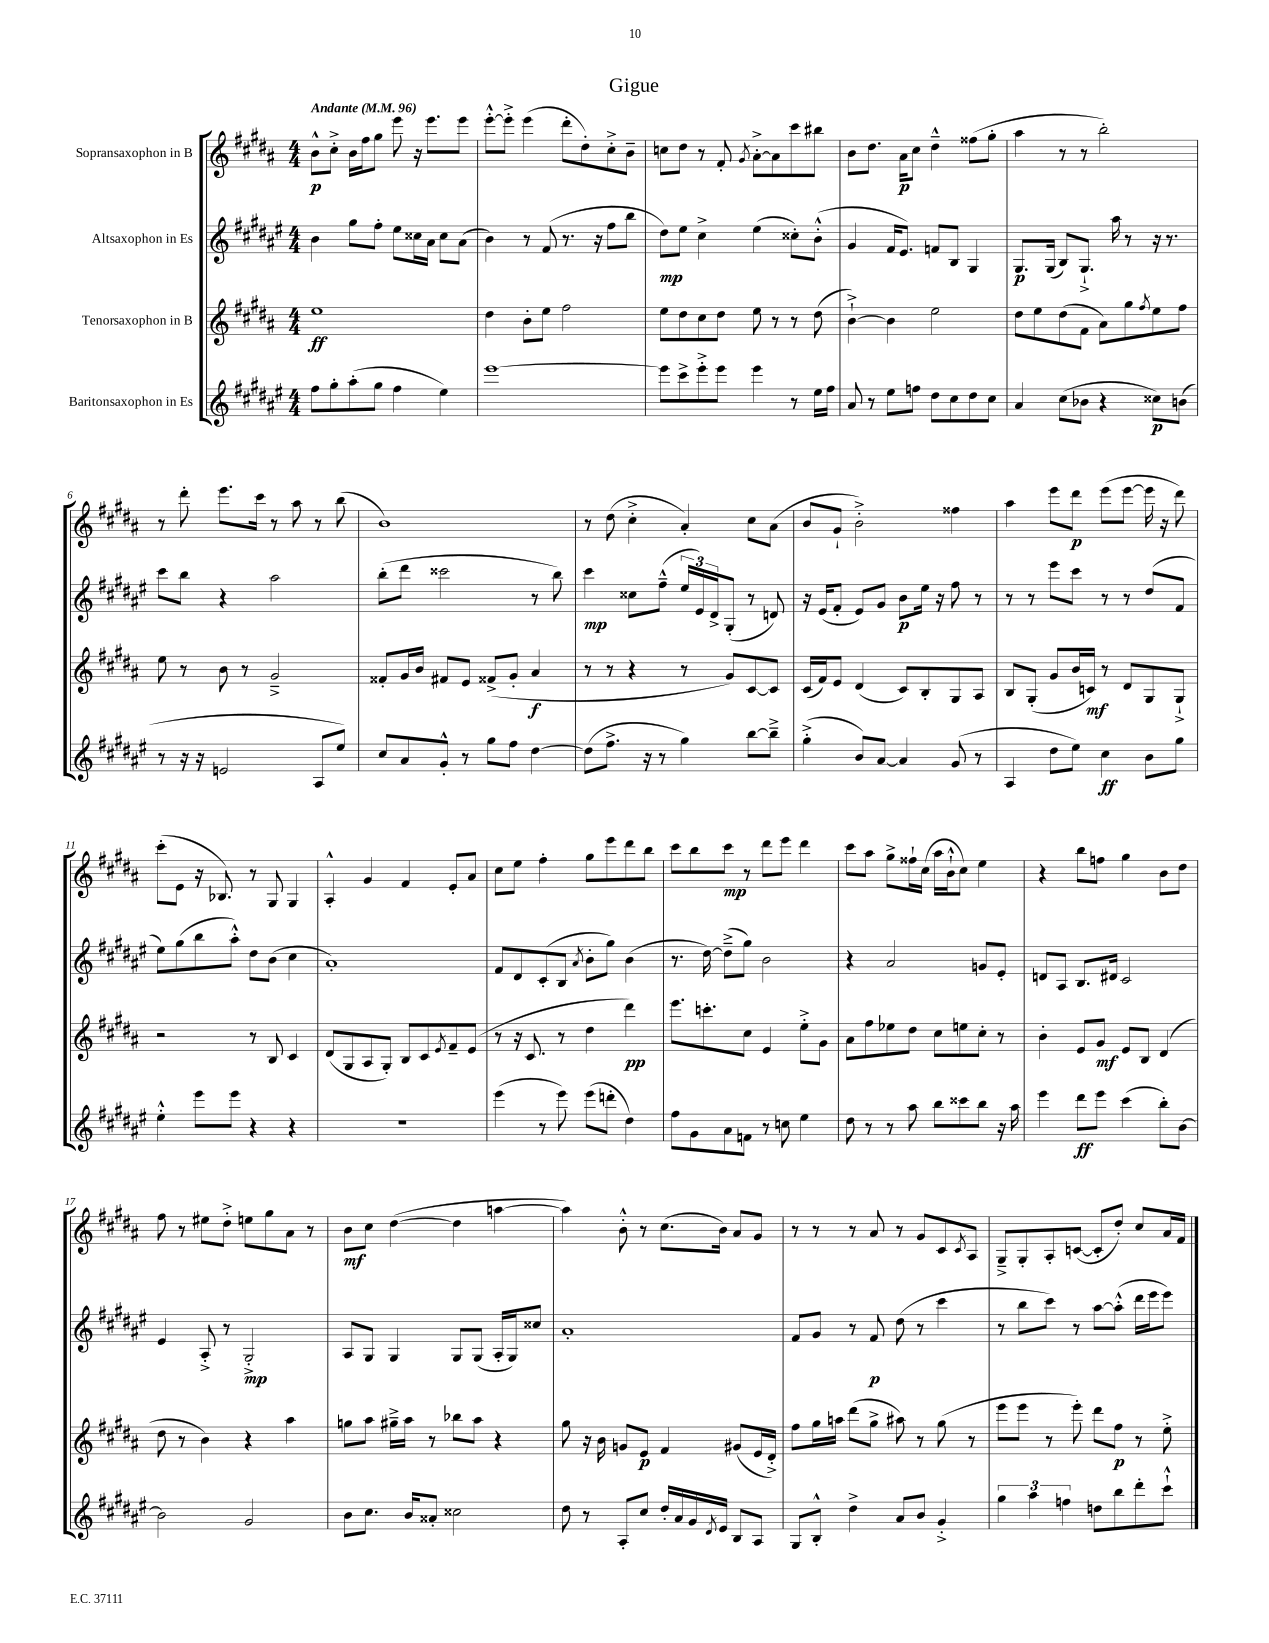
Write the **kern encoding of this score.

**kern	**dynam	**kern	**dynam	**kern	**dynam	**kern	**dynam
*part4	*part4	*part3	*part3	*part2	*part2	*part1	*part1
*staff4	*staff4	*staff3	*staff3	*staff2	*staff2	*staff1	*staff1
*I"Baritonsaxophon in Es	*	*I"Tenorsaxophon in B	*	*I"Altsaxophon in Es	*	*I"Sopransaxophon in B	*
*clefG2	*	*clefG2	*	*clefG2	*	*clefG2	*
*k[f#c#g#d#a#e#]	*	*k[f#c#g#d#a#]	*	*k[f#c#g#d#a#e#]	*	*k[f#c#g#d#a#]	*
*M4/4	*	*M4/4	*	*M4/4	*	*M4/4	*
*MM96	*	*MM96	*	*MM96	*	*MM96	*
=1	=1	=1	=1	=1	=1	=1	=1
!	!	!	!	!	!	!LO:TX:a:B:t=Andante	!
8ff#\L	.	1ee	ff	4b\	.	8b^^\L	p
8gg#'\	.	.	.	.	.	8cc#'^\J	.
(8aa#'\	.	.	.	8gg#\L	.	16b\LL	.
.	.	.	.	.	.	16ff#\J	.
8gg#\J	.	.	.	8ff#'\J	.	8gg#\J	.
4ff#\	.	.	.	8ee#\L	.	8eee\	.
.	.	.	.	16cc##X\L	.	16r	.
.	.	.	.	16a#\JJ	.	8.eee\L	.
4ee#\)	.	.	.	8cc##\L	.	.	.
.	.	.	.	(8a#\J	.	8eee\J	.
=2	=2	=2	=2	=2	=2	=2	=2
[1eee#	.	4dd#\	.	4b\)	.	[8eee'^^\L	.
.	.	.	.	.	.	8eee'^\J]	.
.	.	8b'\L	.	8r	.	(4eee\	.
.	.	8ee\J	.	(8f#/	.	.	.
.	.	2ff#\	.	8.r	.	8ddd#'\L	.
.	.	.	.	.	.	8dd#'\)	.
.	.	.	.	16r	.	.	.
.	.	.	.	8ff#\L	.	8cc#'^\	.
.	.	.	.	8bb\J	.	8b~\J	.
=3	=3	=3	=3	=3	=3	=3	=3
8eee#\L]	.	8ee\L	.	8dd#\L)	mp	8ccn\L	.
8ccc#^\	.	8dd#\	.	8ee#\J	.	8dd#\J	.
8eee#'^\	.	8cc#\	.	4cc#^\	.	8r	.
8eee#\J	.	8dd#\J	.	.	.	8f#'/	.
.	.	.	.	.	.	8qg#/	.
4eee#\	.	8ee\	.	(4ee#\	.	[8a#'^\L	.
.	.	8r	.	.	.	8a#\]	.
8r	.	8r	.	8cc##X'\L)	.	8ccc#\	.
16ee#\LL	.	(8dd#\	.	(8b'^^\J	.	8bb#X\J	.
16ff#\JJ	.	.	.	.	.	.	.
=4	=4	=4	=4	=4	=4	=4	=4
8a#/	.	[4b`^\)	.	4g#/	.	8b\L	.
8r	.	.	.	.	.	8.dd#\J	.
8ee#\L	.	4b\]	.	16f#/KL	.	.	.
.	.	.	.	8.e#/J)	.	16a#\KL	p
8ffn\J	.	.	.	.	.	8cc#\J	.
8dd#\L	.	2ee\	.	8fn/L	.	4dd#~^^\	.
8cc#\	.	.	.	8B/J	.	.	.
8dd#\	.	.	.	4G#/	.	(8ff##X\L	.
8cc#\J	.	.	.	.	.	8gg#'\J	.
=5	=5	=5	=5	=5	=5	=5	=5
4a#/	.	8dd#\L	.	8.G#/L	p	4aa#\	.
.	.	8ee\	.	.	.	.	.
.	.	.	.	(16G#/Jk	.	.	.
(8cc#\L	.	(8dd#\	.	8B/L)	.	8r	.
8b-X\J	.	8f#\J	.	8.G#`^/J	.	8r	.
4r	.	8a#\L)	.	.	.	2bb'\)	.
.	.	.	.	16aa#\	.	.	.
.	.	8gg#\	.	8r	.	.	.
.	.	8qff#/	.	.	.	.	.
8cc##X\L)	p	8ee\	.	16r	.	.	.
.	.	.	.	8.r	.	.	.
(8bn\J	.	8ff#\J	.	.	.	.	.
!!LO:LB:g=z
=6	=6	=6	=6	=6	=6	=6	=6
8r	.	8ee\	.	8ccc#\L	.	8r	.
16r	.	8r	.	8bb\J	.	8ddd#'\	.
16r	.	.	.	.	.	.	.
2en/	.	8b\	.	4r	.	8.eee\L	.
.	.	8r	.	.	.	.	.
.	.	.	.	.	.	16ccc#\Jk	.
.	.	2g#~^/	.	2aa#\	.	8r	.
.	.	.	.	.	.	8aa#\	.
8A#/L	.	.	.	.	.	8r	.
8ee#/J)	.	.	.	.	.	(8bb\	.
=7	=7	=7	=7	=7	=7	=7	=7
8cc#/L	.	8f##X'/L	.	(8bb'\L	.	1b)	.
8a#/	.	16g#/L	.	8ddd#\J	.	.	.
.	.	16b/JJ	.	.	.	.	.
8g#'^^/J	.	8f#X/L	.	2ccc##X\	.	.	.
8r	.	8e/J	.	.	.	.	.
8gg#\L	.	(8f##X^/L	.	.	.	.	.
8ff#\J	.	8g#'/J	.	.	.	.	.
[4dd#\	.	4a#/	f	8r	.	.	.
.	.	.	.	8bb\)	.	.	.
=8	=8	=8	=8	=8	=8	=8	=8
(8dd#\L]	.	8r	.	4ccc#\	mp	8r	.
8.ff#^\J	.	8r	.	.	.	(8dd#\	.
.	.	4r	.	8cc##X\L	.	4cc#'^\	.
16r	.	.	.	.	.	.	.
8r	.	.	.	(8ff#~^^\J	.	.	.
4gg#\)	.	8r	.	24ee#/LL	.	4a#'/)	.
.	.	.	.	24e#/)	.	.	.
.	.	.	.	24d#^/J	.	.	.
.	.	8g#/L)	.	(8G#'/J	.	.	.
[8bb\L	.	[8c#/	.	8r	.	8cc#\L	.
8bb~^\J]	.	8c#/J]	.	8dn/)	.	(8a#\J	.
=9	=9	=9	=9	=9	=9	=9	=9
(4gg#'^\	.	(16c#/LL	.	16r	.	8b/L	.
.	.	16f#/J)	.	(16e#/KL	.	.	.
.	.	8e/J	.	8f#'/J	.	8g#`/J	.
8b/L)	.	(4d#/	.	8e#/L)	.	2b'^\)	.
[8a#/J	.	.	.	8g#/J	.	.	.
4a#/]	.	8c#/L)	.	8b\L	p	.	.
.	.	8B'/	.	16ee#\Jk	.	.	.
.	.	.	.	16r	.	.	.
(8g#/	.	8G#/	.	8ff#\	.	4ff##X\	.
8r	.	8A#/J	.	8r	.	.	.
=10	=10	=10	=10	=10	=10	=10	=10
4A#/	.	8B/L	.	8r	.	4aa#\	.
.	.	(8G#'/J	.	8r	.	.	.
8dd#\L	.	8g#/L	.	8eee#\L	.	8eee\L	.
8ee#\J)	.	16b/L	.	8ccc#\J	.	8ddd#\J	p
.	.	16cn/JJ)	mf	.	.	.	.
4cc#\	ff	8r	.	8r	.	(8eee\L	.
.	.	8d#/L	.	8r	.	[8eee\J	.
8b\L	.	8G#/	.	(8dd#/L	.	16eee\]	.
.	.	.	.	.	.	16r	.
8gg#\J	.	8G#`^/J	.	8f#/J	.	8ddd#\)	.
!!LO:LB:g=z
=11	=11	=11	=11	=11	=11	=11	=11
4ee#'^^\	.	2r	.	8ee#\L)	.	(8ccc#'\L	.
.	.	.	.	(8gg#\	.	8e\J	.
8eee#\L	.	.	.	8bb\	.	16r	.
.	.	.	.	.	.	8.B-X/)	.
8eee#\J	.	.	.	8aa#'^^\J)	.	.	.
4r	.	8r	.	8dd#\L	.	8r	.
.	.	8B/	.	(8b\J	.	8G#/	.
4r	.	4c#/	.	4cc#\	.	4G#/	.
=12	=12	=12	=12	=12	=12	=12	=12
1r	.	(8d#/L	.	1a#')	.	4A#'^^/	.
.	.	8G#/	.	.	.	.	.
.	.	8A#/	.	.	.	4g#/	.
.	.	8G#'/J)	.	.	.	.	.
.	.	8B/L	.	.	.	4f#/	.
.	.	8c#/	.	.	.	.	.
.	.	8qe/	.	.	.	.	.
.	.	8f#~/	.	.	.	8e'/L	.
.	.	(8e/J	.	.	.	8a#/J	.
=13	=13	=13	=13	=13	=13	=13	=13
(4eee#\	.	8r	.	8f#/L	.	8cc#\L	.
.	.	16r	.	8d#/	.	8ee\J	.
.	.	8.c#/	.	.	.	.	.
8r	.	.	.	(8c#'/	.	4ff#'\	.
8eee#\)	.	8r	.	8B/J	.	.	.
.	.	.	.	8qa#/	.	.	.
(8eee#\L	.	4dd#\	.	8b'\L	.	8gg#\L	.
8dddn'\J	.	.	.	8gg#\J)	.	8eee\	.
4dd#\)	.	4ddd#\)	pp	(4b\	.	8ddd#\	.
.	.	.	.	.	.	8bb\J	.
=14	=14	=14	=14	=14	=14	=14	=14
8ff#\L	.	8.eee\L	.	8.r	.	8ccc#\L	.
8g#\	.	.	.	.	.	8bb\	.
.	.	8.cccn'\	.	[16dd#\)	.	.	.
8a#\	.	.	.	(8dd#~^\L]	.	8ccc#\J	mp
8fn\J	.	8cc#\J	.	8gg#\J)	.	8r	.
8r	.	4e/	.	2b\	.	8ddd#\L	.
8ccn\	.	.	.	.	.	8eee\J	.
4ee#\	.	8ee'^\L	.	.	.	4ddd#\	.
.	.	8g#\J	.	.	.	.	.
=15	=15	=15	=15	=15	=15	=15	=15
8dd#\	.	8a#\L	.	4r	.	8ccc#\L	.
8r	.	8ff#\	.	.	.	8aa#\J	.
8r	.	8ee-X\	.	2a#/	.	8gg#^\L	.
8aa#\	.	8dd#\J	.	.	.	16ff##X`\L	.
.	.	.	.	.	.	(16cc#\JJ	.
8bb\L	.	8cc#\L	.	.	.	16aa#\LL	.
.	.	.	.	.	.	16b`^^\J	.
8ccc##X\	.	8een\	.	.	.	8cc#\J)	.
8bb\J	.	8cc#'\J	.	8gn/L	.	4ee\	.
16r	.	8r	.	8e#'/J	.	.	.
16aa#\	.	.	.	.	.	.	.
=16	=16	=16	=16	=16	=16	=16	=16
4eee#\	.	4b'\	.	8dn/L	.	4r	.
.	.	.	.	8A#/J	.	.	.
8ddd#\L	ff	8e/L	.	8.B/L	.	8bb\L	.
8eee#\J	.	8g#/J	mf	.	.	8ffn\J	.
.	.	.	.	16d#X/Jk	.	.	.
(4ccc#\	.	8e/L	.	2c#/	.	4gg#\	.
.	.	8B/J	.	.	.	.	.
8bb'\L)	.	(4d#/	.	.	.	8b\L	.
[8b\J	.	.	.	.	.	8dd#\J	.
!!LO:LB:g=z
=17	=17	=17	=17	=17	=17	=17	=17
2b\]	.	8dd#\	.	4e#/	.	8ff#\	.
.	.	8r	.	.	.	8r	.
.	.	4b\)	.	8A#'^/	.	8ee#X\L	.
.	.	.	.	8r	.	8dd#'^\J	.
2g#/	.	4r	.	2G#'^/	mp	8een\L	.
.	.	.	.	.	.	8gg#\	.
.	.	4aa#\	.	.	.	8a#\J	.
.	.	.	.	.	.	8r	.
=18	=18	=18	=18	=18	=18	=18	=18
8b\L	.	8ggn\L	.	8A#/L	.	8b\L	mf
8.cc#\J	.	8aa#\J	.	8G#/J	.	8cc#\J	.
.	.	16gg#X~^\LL	.	4G#/	.	([4dd#\	.
16b/KL	.	16aa#\JJ	.	.	.	.	.
8a##X'/J	.	8r	.	.	.	.	.
2cc##X\	.	8bb-X\L	.	8G#/L	.	4dd#\]	.
.	.	8aa#\J	.	(8G#/J	.	.	.
.	.	4r	.	16A#'/LL	.	[4aan\	.
.	.	.	.	16G#/J)	.	.	.
.	.	.	.	8cc##X/J	.	.	.
=19	=19	=19	=19	=19	=19	=19	=19
8dd#\	.	8gg#\	.	1a#'	.	4aa\])	.
8r	.	16r	.	.	.	.	.
.	.	16b\	.	.	.	.	.
8A#'/L	.	8gn/L	.	.	.	8b'^^\	.
8cc#/J	.	8e/J	p	.	.	8r	.
16dd#'/LL	.	4f#/	.	.	.	(8.cc#\L	.
16a#/	.	.	.	.	.	.	.
16g#/	.	.	.	.	.	.	.
8qd#/	.	.	.	.	.	.	.
16e#/JJ	.	.	.	.	.	16b\Jk)	.
8B/L	.	(8g#X/L	.	.	.	8a#/L	.
8A#/J	.	16e/L	.	.	.	8g#/J	.
.	.	16d#'^/JJ)	.	.	.	.	.
=20	=20	=20	=20	=20	=20	=20	=20
8G#/L	.	8ff#\L	.	8f#/L	.	8r	.
8B'^^/J	.	16gg#\L	.	8g#/J	.	8r	.
.	.	16aan\JJ	.	.	.	.	.
4dd#^\	.	(8ddd#\L	.	8r	.	8r	.
.	.	8gg#^\J	.	8f#/	p	8a#/	.
8a#/L	.	8aa#X\)	.	(8dd#\	.	8r	.
8b/J	.	8r	.	8r	.	8g#/L	.
4g#'^/	.	(8gg#\	.	4ccc#\	.	8c#/	.
.	.	.	.	.	.	8qc#/	.
.	.	8r	.	.	.	8A#/J	.
=21	=21	=21	=21	=21	=21	=21	=21
6gg#\	.	8eee\L	.	8r	.	8G#~^/L	.
.	.	8eee\J	.	8bb\L	.	8G#'/	.
6aa#\	.	.	.	.	.	.	.
.	.	8r	.	8ccc#\J)	.	8A#'/	.
6ffn\	.	.	.	.	.	.	.
.	.	8eee'\)	.	8r	.	([8cn/J	.
8ddn\L	.	8ddd#\L	.	[8aa#\L	.	8c'/L]	.
8bb\	.	8ff#\J	p	(8aa#'^^\J]	.	8dd#'/J)	.
8ddd#'\	.	8r	.	16ddd#\LL	.	8cc#/L	.
.	.	.	.	16eee#\J	.	.	.
8ccc#`^^\J	.	8ee'^\	.	8eee#\J)	.	16a#/L	.
.	.	.	.	.	.	16f#/JJ	.
==	==	==	==	==	==	==	==
*-	*-	*-	*-	*-	*-	*-	*-
